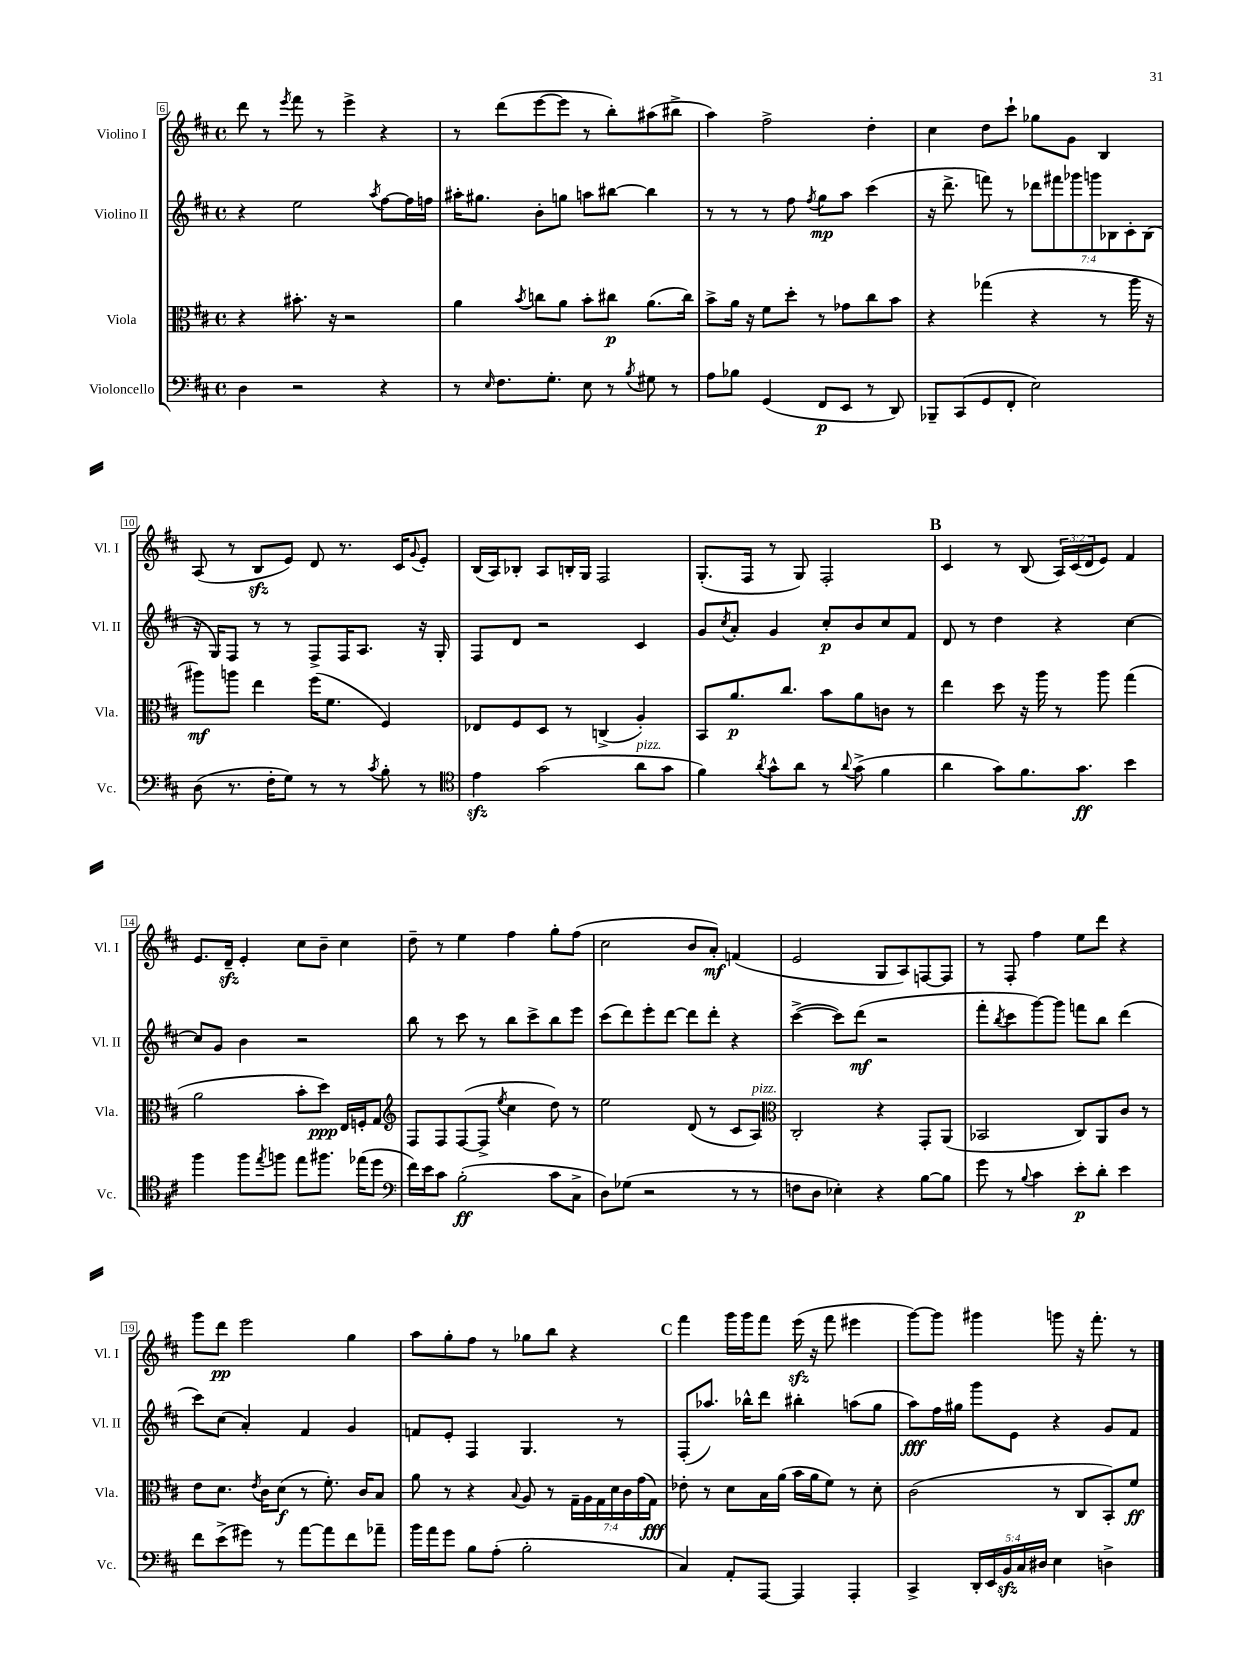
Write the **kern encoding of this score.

**kern	**kern	**kern	**kern
*staff4	*staff3	*staff2	*staff1
*clefF4	*clefC3	*clefG2	*clefG2
*k[f#c#]	*k[f#c#]	*k[f#c#]	*k[f#c#]
*M4/4	*M4/4	*M4/4	*M4/4
*met(c)	*met(c)	*met(c)	*met(c)
4D	4r	4r	8ddd
.	.	.	8r
.	.	.	8qeee
2r	8.b#'	2ee	8fff#
.	.	.	8r
.	16r	.	.
.	2r	.	4eee^
.	.	8qaa	.
4r	.	[8ff#	4r
.	.	16ff#]	.
.	.	16ff	.
=	=	=	=
8r	4a	16aa#'	8r
.	.	8.gg#	.
16qqE	.	.	.
8.F#	.	.	(8ddd
.	8qb	.	.
.	8cc	8b'	[8eee
8.G'	.	.	.
.	8a	8gg	8eee]
8E	8b'	8aa	8r
8r	8cc#	[8bb#	8bb')
8qB	.	.	.
8G#	(8.a	4bb#]	(8aa#
8r	.	.	8bb#^
.	16cc#)	.	.
=	=	=	=
8A	8b^	8r	4aa)
8B-	16a	8r	.
.	16r	.	.
(4GG	8f#	8r	2ff#^
.	8dd'	8ff#	.
.	.	8qff#	.
8FF#	8r	8gg	.
8EE	8g-	8aa	.
8r	8cc#	(4ccc#	4dd'
8DD)	8b	.	.
=	=	=	=
8BBB-~	4r	16r	4cc#
.	.	8.ddd^	.
(8CC#	.	.	.
8GG	(4gg-	8fff)	8dd
8FF#'	.	8r	8ccc#`
2E)	4r	14ddd-	8gg-
.	.	14fff#	.
.	.	.	8g
.	.	14ggg-	.
.	.	14ggg	.
.	8r	.	4B
.	.	14B-	.
.	.	14c#'	.
.	16aa	.	.
.	.	(14B-	.
.	16r	.	.
=	=	=	=
(8D	8aa#)	16r	(8A
.	.	16G)	.
8.r	8aa	8F#	8r
.	4ee	8r	8B
16F#'	.	.	.
8G)	.	8r	8e)
8r	(16ff#	8F#^	8d
.	8.f#	.	.
8r	.	16F#	8.r
.	.	8.A	.
8qc#	.	.	.
8B'	4F#)	.	.
.	.	.	16c#
.	.	.	8qqg
8r	.	16r	8e'
.	.	16G'	.
=	=	=	=
*clefC4	*	*	*
4e	8E-	8F#	(16B
.	.	.	16A)
.	8F#	8d	8B-'
(2g	8D	2r	8A
.	8r	.	16B'
.	.	.	16G
.	(4C^	.	2F#
8a	4A')	4c#	.
8g	.	.	.
=	=	=	=
4f#)	8BB	8g	(8.G'
.	.	8qcc#	.
.	8.a	8a'	.
.	.	.	16F#
8qa	.	.	.
8g^^	.	4g	8r
.	8.cc#	.	.
8a	.	.	8G)
8r	8b	8cc#'	2F#'
8qqa	.	.	.
(8g^	8a	8b	.
4f#	8c	8cc#	.
.	8r	8f#	.
=	=	=	=
4a	4ee	8d	4c#
.	.	8r	.
8g)	8dd	4dd	8r
8.f#	16r	.	(8B
.	16aa	.	.
.	8r	4r	24A)
.	.	.	(24c#
8.g	.	.	.
.	.	.	24d
.	8aa	.	8e)
4b	(4gg	[4cc#	4f#
=	=	=	=
4ff#	2a	8cc#]	8.e
.	.	8g	.
.	.	.	16d~
8ff#	.	4b	4e'
8qee	.	.	.
8ff	.	.	.
8ee	8b'	2r	8cc#
8.ff#	8dd)	.	8b~
.	16E	.	4cc#
(16ee-	16F'	.	.
8dd	8G	.	.
=	=	=	=
*clefF4	*clefG2	*	*
16f#)	8F#	8bb	8dd~
16e	.	.	.
8c#	8F#	8r	8r
(2B'	([8F#	8ccc#	4ee
.	8F#^]	8r	.
.	8qee	.	.
.	4cc#	8bb	4ff#
.	.	8ccc#^	.
8c#	8dd)	8bb	8gg'
8C#^	8r	8eee	(8ff#
=	=	=	=
8D)	2ee	(8ccc#	2cc#
(8G-	.	8ddd)	.
2r	.	8eee'	.
.	.	[8ddd	.
.	(8d	8ddd]	8b
.	8r	8ddd'	8a')
8r	8c#	4r	(4f
8r	8A)	.	.
=	=	=	=
*	*clefC3	*	*
8F	2C#'	([4ccc#^	2e
8D	.	.	.
4E-')	.	8ccc#])	.
.	.	(8ddd	.
4r	4r	2r	8G
.	.	.	8A)
[8B	8GG'	.	[8F
8B]	(8AA	.	8F]
=	=	=	=
8g	2BB-	8fff#'	8r
.	.	8qbb	.
8r	.	8ccc#	8F#'
8qqB	.	.	.
4c#	.	[8ggg)	4ff#
.	.	8ggg]	.
8e'	8C#)	8fff	8ee
8d'	8AA	8bb	8ddd
4e	8c#	(4ddd	4r
.	8r	.	.
=	=	=	=
8f#	8e	8ccc#)	8ggg
(8e^	8.d	(8cc#	8ddd
8g#)	.	4a')	2eee
.	8qe	.	.
.	16c#	.	.
8r	(8d	.	.
[8a	8r	4f#	.
8a]	8.f#')	.	.
8f#	.	4g	4gg
.	16c#	.	.
8a-~	8B	.	.
=	=	=	=
16b	8a	8f	8aa
16a	.	.	.
8g	8r	8e'	8gg'
8B	4r	4F#	8ff#
(8A'	.	.	8r
.	8qqB	.	.
2B'	8A	4.G	8gg-
.	8r	.	8bb
.	28G~	.	4r
.	28A	.	.
.	28G	.	.
.	28d	.	.
.	.	8r	.
.	28c#	.	.
.	(28g	.	.
.	28G)	.	.
=	=	=	=
4C#)	8e-'	(8F#'	4fff#
.	8r	8.aa-)	.
8AA'	8d	.	16ggg
.	.	16bb-^^	16ggg
[8AAA	16B	8ddd	8fff#
.	(16a	.	.
4AAA]	16b	4bb#'	(16eee
.	16a	.	16r
.	8f#)	.	8fff#
4AAA'	8r	(8aa	4eee#
.	8d'	8gg	.
=	=	=	=
4CC#^	(2c#	8aa)	[8ggg)
.	.	16ff#	8ggg]
.	.	16gg#	.
20DD'	.	8ggg	4ggg#
20EE	.	.	.
20BB	.	.	.
.	.	8e	.
20C#	.	.	.
20D#	.	.	.
4E	8r	4r	8ggg
.	8C#	.	16r
.	.	.	8.fff#'
4D^	8BB')	8g	.
.	8f#	8f#	8r
==	==	==	==
*-	*-	*-	*-
